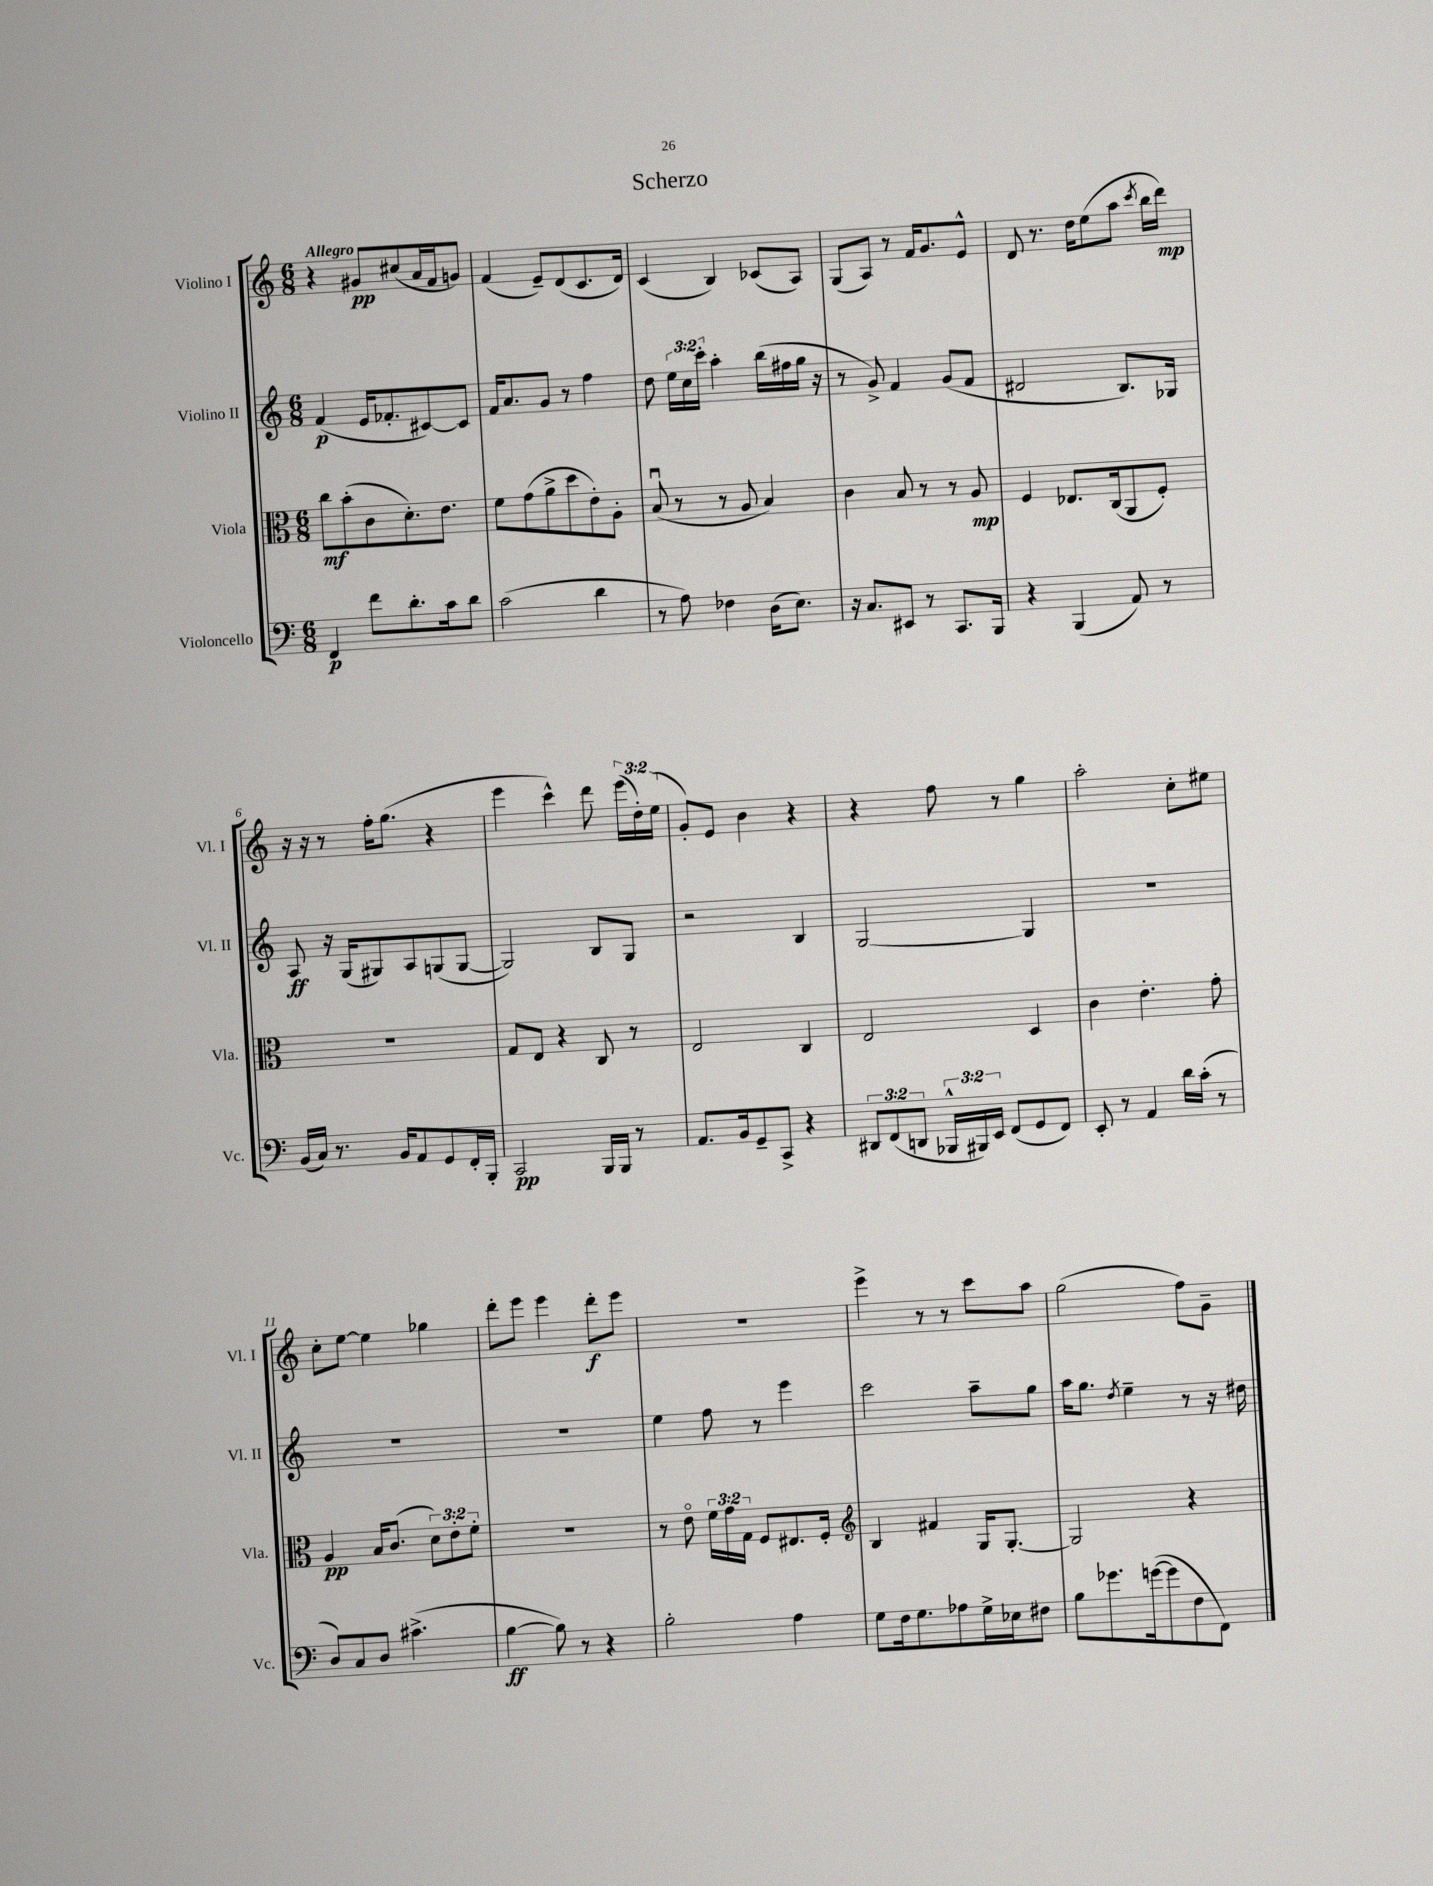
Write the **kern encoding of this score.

**kern	**dynam	**kern	**dynam	**kern	**dynam	**kern	**dynam
*part4	*part4	*part3	*part3	*part2	*part2	*part1	*part1
*staff4	*staff4	*staff3	*staff3	*staff2	*staff2	*staff1	*staff1
*I"Violoncello	*	*I"Viola	*	*I"Violino II	*	*I"Violino I	*
*I'Vc.	*	*I'Vla.	*	*I'Vl. II	*	*I'Vl. I	*
*clefF4	*	*clefC3	*	*clefG2	*	*clefG2	*
*k[]	*	*k[]	*	*k[]	*	*k[]	*
*M6/8	*	*M6/8	*	*M6/8	*	*M6/8	*
=1	=1	=1	=1	=1	=1	=1	=1
!	!	!	!	!	!	!LO:TX:a:B:t=Allegro	!
4FF/	p	8cc\L	mf	(4f/	p	4r	.
.	.	(8b'\	.	.	.	.	.
8f\L	.	8c\	.	16e/KL	.	8g#X/L	pp
.	.	.	.	8.f-X'/	.	.	.
8.d'\	.	8.d'\)	.	.	.	(8cc#X/	.
.	.	.	.	[8c#X/)	.	16a/L	.
16c\k	.	8.e\J	.	.	.	16f/J	.
8d\J	.	.	.	8c#/J]	.	8gn/J)	.
=2	=2	=2	=2	=2	=2	=2	=2
(2c\	.	8f\L	.	16f/KL	.	(4f/	.
.	.	.	.	8.a/	.	.	.
.	.	(8g\	.	.	.	.	.
.	.	8a^\	.	8g/J	.	8e~/L)	.
.	.	8dd\	.	8r	.	(8d/	.
4d\	.	8e'\)	.	4ff\	.	8.c/	.
.	.	8A'\J	.	.	.	.	.
.	.	.	.	.	.	16d/Jk)	.
=3	=3	=3	=3	=3	=3	=3	=3
8r	.	(8Bu/	.	8dd\	.	(4c/	.
8A\)	.	8r	.	24ee\LL	.	.	.
.	.	.	.	24cc\	.	.	.
.	.	.	.	24ccc'\JJ	.	.	.
4F-X\	.	8r	.	4aa'\	.	4B/)	.
.	.	8A/	.	.	.	.	.
(16D\KL	.	4B/)	.	(16bb\LL	.	(8c-X/L	.
8.E\J)	.	.	.	16ff#X\	.	.	.
.	.	.	.	16gg\JJ	.	8A/J)	.
.	.	.	.	16r	.	.	.
=4	=4	=4	=4	=4	=4	=4	=4
16r	.	4c\	.	8r	.	(8G/L	.
8.C/L	.	.	.	.	.	.	.
.	.	.	.	8g^/)	.	8A/J)	.
8EE#X/J	.	8B/	.	4f/	.	8r	.
8r	.	8r	.	.	.	16f/KL	.
.	.	.	.	.	.	8.g/	.
8.CC/L	.	8r	.	(8g/L	.	.	.
.	.	8A/	mp	8f/J	.	8e^^/J	.
16BBB/Jk	.	.	.	.	.	.	.
=5	=5	=5	=5	=5	=5	=5	=5
4r	.	4F/	.	2d#X/	.	8d/	.
.	.	.	.	.	.	8.r	.
(4BBB/	.	8.E-X/L	.	.	.	.	.
.	.	.	.	.	.	16dd\KL	.
.	.	.	.	.	.	(8ee\	.
.	.	(16C/k	.	.	.	.	.
8AA/)	.	8AA/	.	8.B/L)	.	8aa\J	.
.	.	.	.	.	.	8qccc/	.
8r	.	8F'/J)	.	.	.	16bb\LL	.
.	.	.	.	16G-X/Jk	.	16ddd\JJ)	mp
!!LO:LB:g=z
=6	=6	=6	=6	=6	=6	=6	=6
(16BB/LL	.	2.r	.	8A/	ff	16r	.
16C/JJ)	.	.	.	.	.	16r	.
8.r	.	.	.	16r	.	8r	.
.	.	.	.	(16G/KL	.	.	.
.	.	.	.	8G#X/)	.	16ff'\KL	.
16BB/KL	.	.	.	.	.	(8.gg\J	.
8AA/	.	.	.	8A/	.	.	.
8GG/	.	.	.	(8Gn/	.	4r	.
16FF'/L	.	.	.	[8G/J	.	.	.
16BBB'/JJ	.	.	.	.	.	.	.
=7	=7	=7	=7	=7	=7	=7	=7
2CC/	pp	8G/L	.	2G/])	.	4eee\	.
.	.	8E/J	.	.	.	.	.
.	.	4r	.	.	.	4ccc^^\)	.
16BBB/LL	.	8C/	.	8B/L	.	8ddd\	.
16BBB/JJ	.	.	.	.	.	.	.
8r	.	8r	.	8G/J	.	(24eee\LL	.
.	.	.	.	.	.	24dd'\)	.
.	.	.	.	.	.	(24ee\JJ	.
=8	=8	=8	=8	=8	=8	=8	=8
8.AA/L	.	2E/	.	2r	.	8g'/L)	.
.	.	.	.	.	.	8e/J	.
16BB/k	.	.	.	.	.	.	.
8GG~/	.	.	.	.	.	4b\	.
8CC^/J	.	.	.	.	.	.	.
4r	.	4C/	.	4B/	.	4r	.
=9	=9	=9	=9	=9	=9	=9	=9
12DD#X/L	.	2E/	.	[2G/	.	4r	.
(12FF/	.	.	.	.	.	.	.
12DDn/J	.	.	.	.	.	.	.
24BBB-X^^/LL	.	.	.	.	.	8ff\	.
24BBB#X/)	.	.	.	.	.	.	.
24EE/JJ	.	.	.	.	.	.	.
(8FF/L	.	.	.	.	.	8r	.
8GG/	.	4D/	.	4G/]	.	4gg\	.
8FF/J)	.	.	.	.	.	.	.
=10	=10	=10	=10	=10	=10	=10	=10
8EE'/	.	4c\	.	2.r	.	2aa'\	.
8r	.	.	.	.	.	.	.
4AA/	.	4.e'\	.	.	.	.	.
16d\LL	.	.	.	.	.	8cc'\L	.
(16c'\JJ	.	.	.	.	.	.	.
8r	.	8g'\	.	.	.	8ee#X\J	.
!!LO:LB:g=z
=11	=11	=11	=11	=11	=11	=11	=11
8D/L)	.	4A/	pp	2.r	.	8cc'\L	.
8C/	.	.	.	.	.	[8ee\J	.
8D/J	.	16B/KL	.	.	.	4ee\]	.
.	.	(8.c/J	.	.	.	.	.
(4.c#X^\	.	.	.	.	.	.	.
.	.	12d\L)	.	.	.	4gg-X\	.
.	.	12e'\	.	.	.	.	.
.	.	12f'\J	.	.	.	.	.
=12	=12	=12	=12	=12	=12	=12	=12
[4B\	ff	2.r	.	2.r	.	8ddd'\L	.
.	.	.	.	.	.	8eee\J	.
8B\])	.	.	.	.	.	4eee\	.
8r	.	.	.	.	.	.	.
4r	.	.	.	.	.	8ddd'\L	f
.	.	.	.	.	.	8eee\J	.
=13	=13	=13	=13	=13	=13	=13	=13
2B'\	.	8r	.	4ee\	.	2.r	.
.	.	8e\	.	.	.	.	.
.	.	24f\LL	.	8ff\	.	.	.
.	.	24g\	.	.	.	.	.
.	.	24G\JJ	.	.	.	.	.
.	.	8F/L	.	8r	.	.	.
4A\	.	8.E#X/	.	4eee\	.	.	.
.	.	16F'/Jk	.	.	.	.	.
=14	=14	=14	=14	=14	=14	=14	=14
*	*	*clefG2	*	*	*	*	*
8G\L	.	4B/	.	2ccc\	.	4eee^\	.
16F\k	.	.	.	.	.	.	.
8.G\	.	.	.	.	.	.	.
.	.	4f#X/	.	.	.	8r	.
8A-X\	.	.	.	.	.	8r	.
16G^\L	.	16G/KL	.	8aa~\L	.	8ccc\L	.
16E-X\J	.	[8.G'/J	.	.	.	.	.
8F#X\J	.	.	.	8gg\J	.	8aa\J	.
=15	=15	=15	=15	=15	=15	=15	=15
8B\L	.	2G/]	.	16aa\KL	.	(2gg\	.
.	.	.	.	8.gg\J	.	.	.
8.g-X\	.	.	.	.	.	.	.
.	.	.	.	8qdd/	.	.	.
.	.	.	.	4ee~\	.	.	.
([16gn\k	.	.	.	.	.	.	.
8g\]	.	.	.	.	.	.	.
8F\	.	4r	.	8r	.	8ff\L)	.
8FF\J)	.	.	.	16r	.	8g~\J	.
.	.	.	.	16dd#X\	.	.	.
==	==	==	==	==	==	==	==
*-	*-	*-	*-	*-	*-	*-	*-
